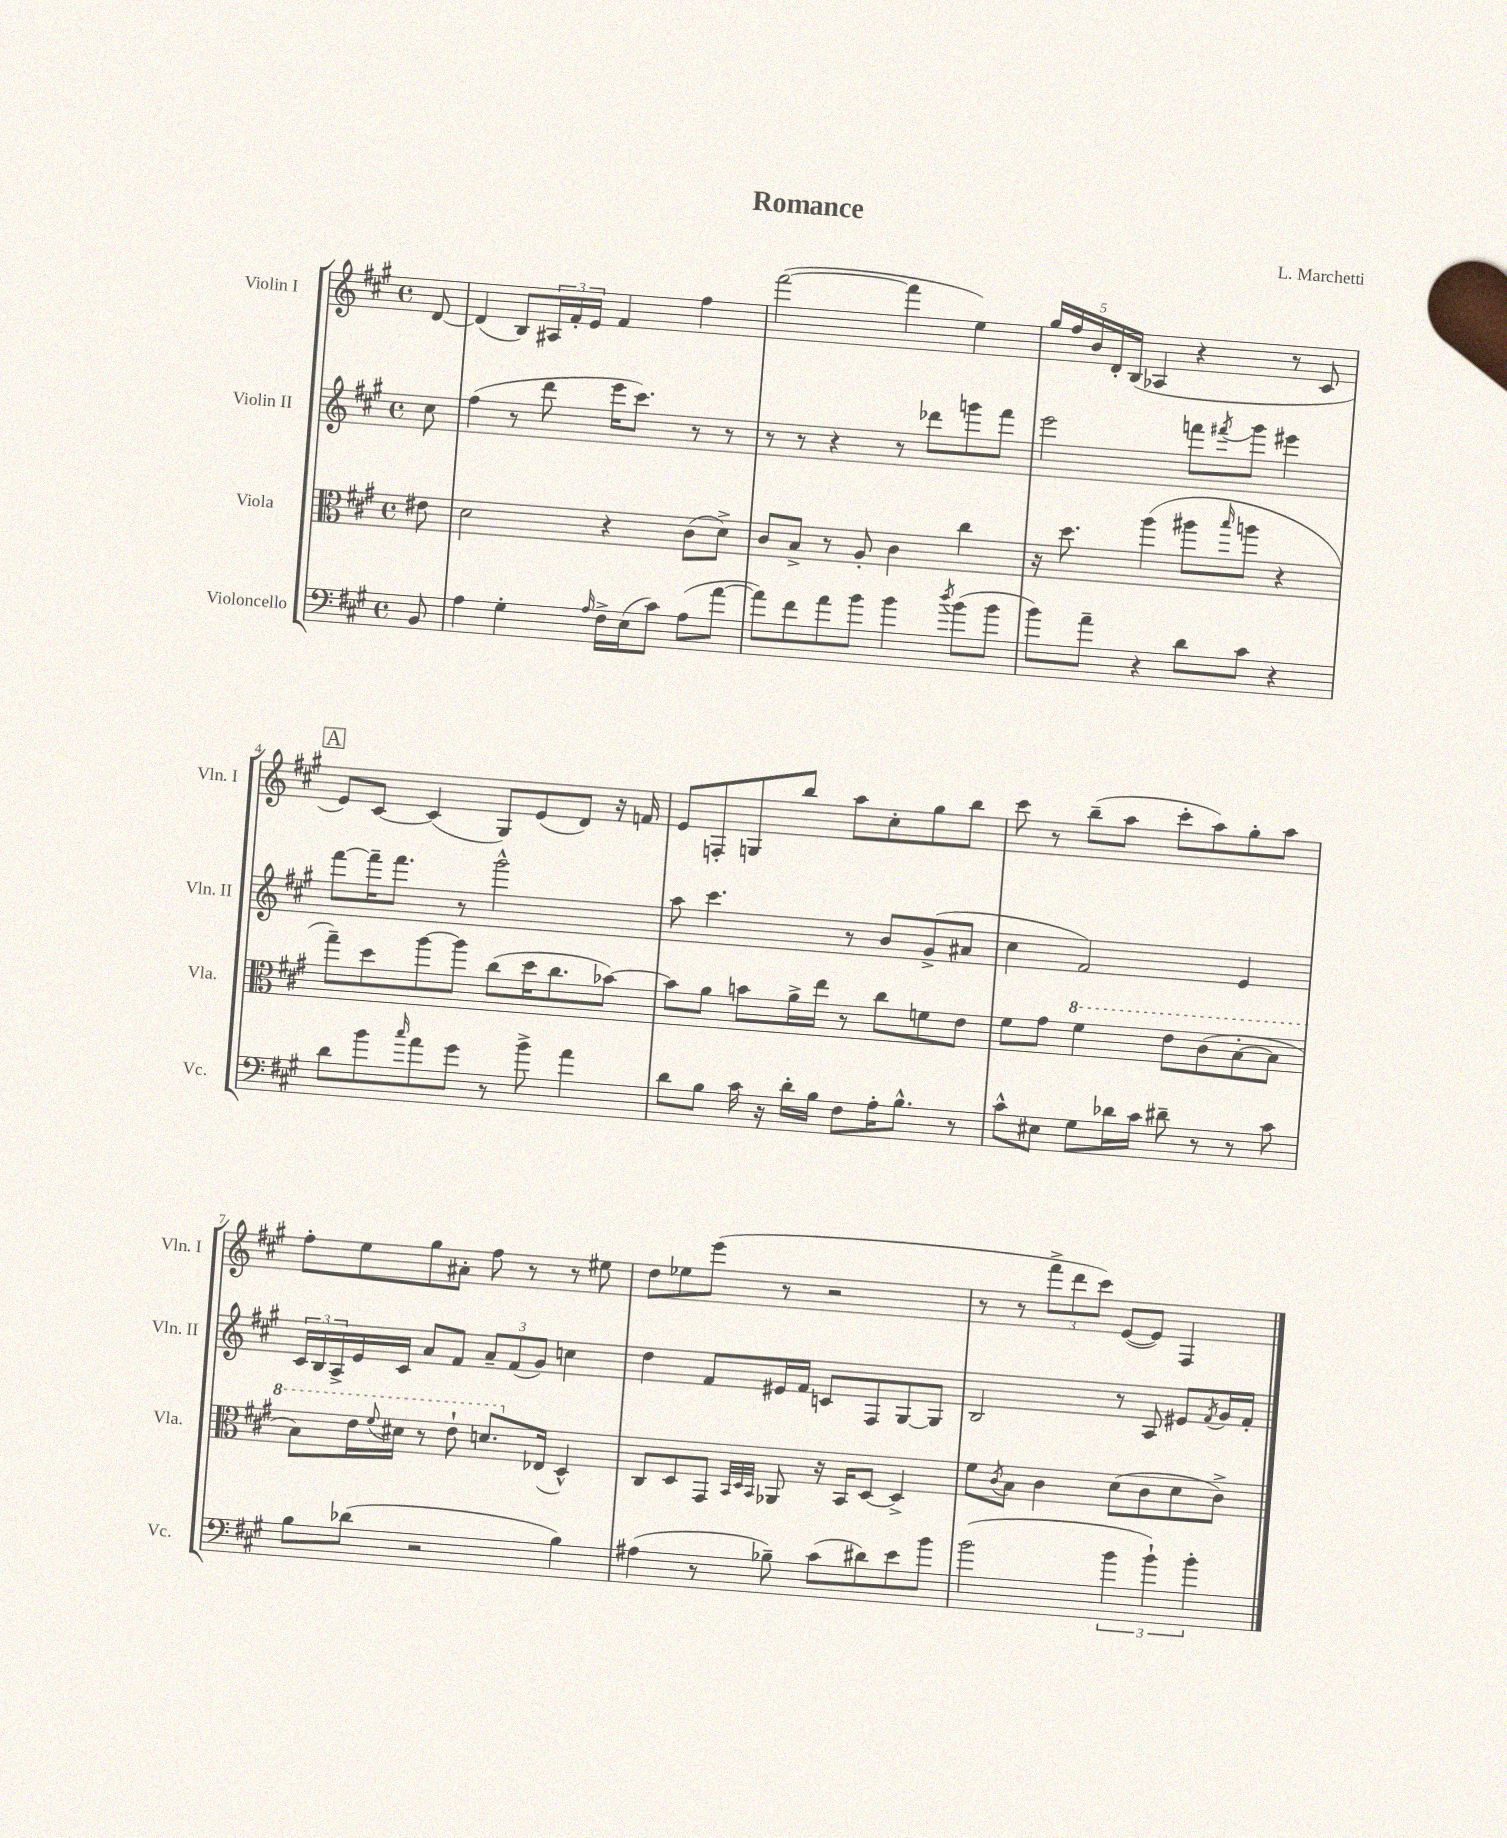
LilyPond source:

\header { title = "Romance" composer = "L. Marchetti" }
<<
\new StaffGroup <<
\new Staff = "s0" \with { instrumentName = "Violin I" shortInstrumentName = "Vln. I" } {
    \clef treble \key a \major \defaultTimeSignature \time 4/4 \partial 8
    d'8~ |
    d'4( b8) \tuplet 3/2 { ais16 fis'16-. e'16 } fis'4 fis''4 |
    fis'''2~( fis'''4 e''4) |
    \tuplet 5/4 { gis''16 fis''16 b'16 d'16-. b16( } aes4 r4 r8 cis'8 |
    \mark \markup { \box "A" } e'8) cis'8~ cis'4( gis8) e'8( d'8) r16 f'16 |
    e'8 f8-. g8 b''8 a''8 cis''8-. gis''8 b''8 |
    cis'''8 r8 b''8--( a''8 cis'''8-. a''8) gis''8-. a''8 |
    fis''8-. e''8 gis''8 ais'8-. fis''8 r8 r8 eis''8 |
    d''8 ees''8 e'''8( r8 r2 |
    r8 r8 \tuplet 3/2 { fis'''8-> d'''8 cis'''8) } e'8~( e'8) fis4 \bar "|." |
}
\new Staff = "s1" \with { instrumentName = "Violin II" shortInstrumentName = "Vln. II" } {
    \clef treble \key a \major \defaultTimeSignature \time 4/4 \partial 8
    cis''8 |
    fis''4( r8 d'''8 e'''16 cis'''8.) r8 r8 |
    r8 r8 r4 r8 des'''8 g'''8 fis'''8 |
    e'''2 f'''8 \acciaccatura { fis'''8 } gis'''8 eis'''4 |
    \mark \markup { \box "A" } fis'''8~ fis'''16-- fis'''8. r8 gis'''2-^ |
    a''8 cis'''4. r8 b'8 gis'8->( ais'8 |
    cis''4 fis'2) e'4 |
    \tuplet 3/2 { cis'16 b16 a16-> } e'16 cis'16 a'8 fis'8 \tuplet 3/2 { a'8-- fis'8( gis'8) } c''4 |
    d''4 fis'8 eis'16 fis'16 c'8 fis8 gis8~ gis8 |
    b2 r8 a8 eis'8 \acciaccatura { fis'8 } gis'16 fis'16-. \bar "|." |
}
\new Staff = "s2" \with { instrumentName = "Viola" shortInstrumentName = "Vla." } {
    \clef alto \key a \major \defaultTimeSignature \time 4/4 \partial 8
    eis'8 |
    d'2 r4 cis'8( d'8->) |
    cis'8 b8-> r8 a8-. cis'4 cis''4 |
    r16 d''8. a''4( ais''8 \grace { b''16 } a''8 r4 |
    \mark \markup { \box "A" } gis''8--) d''8 a''8~ a''8 cis''8( d''16 cis''8. bes'8~) |
    bes'8 a'8 b'8 a'16-> e''16 r8 cis''8 f'8 e'8 |
    fis'8 gis'8 \ottava #1 fis''4 e''8 cis''8( b'8~-. b'8 |
    b'8) e''16 \appoggiatura { fis''8 } dis''16 r8 e''8-! d''8. \ottava #0 ees16( d4-^) |
    cis8 d8 gis,8 \grace { b,32 d32 b,32 } aes,8 r16 b,16 d8~ d4-> |
    fis'8 \acciaccatura { cis'8 } b8 cis'4 d'8( cis'8 d'8 cis'8->) \bar "|." |
}
\new Staff = "s3" \with { instrumentName = "Violoncello" shortInstrumentName = "Vc." } {
    \clef bass \key a \major \defaultTimeSignature \time 4/4 \partial 8
    b,8 |
    a4 gis4-. \grace { a16 } fis16-> e16( cis'8) a8( a'8~ |
    a'8) fis'8 a'8 b'8 b'4 \acciaccatura { d''8 } b'8( b'8 |
    b'8) a'8-- r4 d'8 cis'8 r4 |
    \mark \markup { \box "A" } d'8 b'8 \grace { cis''16 } a'8 gis'8 r8 b'8-> a'4 |
    d'8 b8 cis'16 r16 d'16-. b16 fis8 a16-. b8.-^ r8 |
    cis'8-^ eis8 gis8 des'16 cis'16 dis'8-- r8 r8 cis'8 |
    b8 des'8( r2 b4) |
    ais4( r8 bes8--) cis'8( dis'8) e'8 b'8 |
    b'2( \tuplet 3/2 { b'4 b'4-!) b'4-. } \bar "|." |
}
>>
>>
